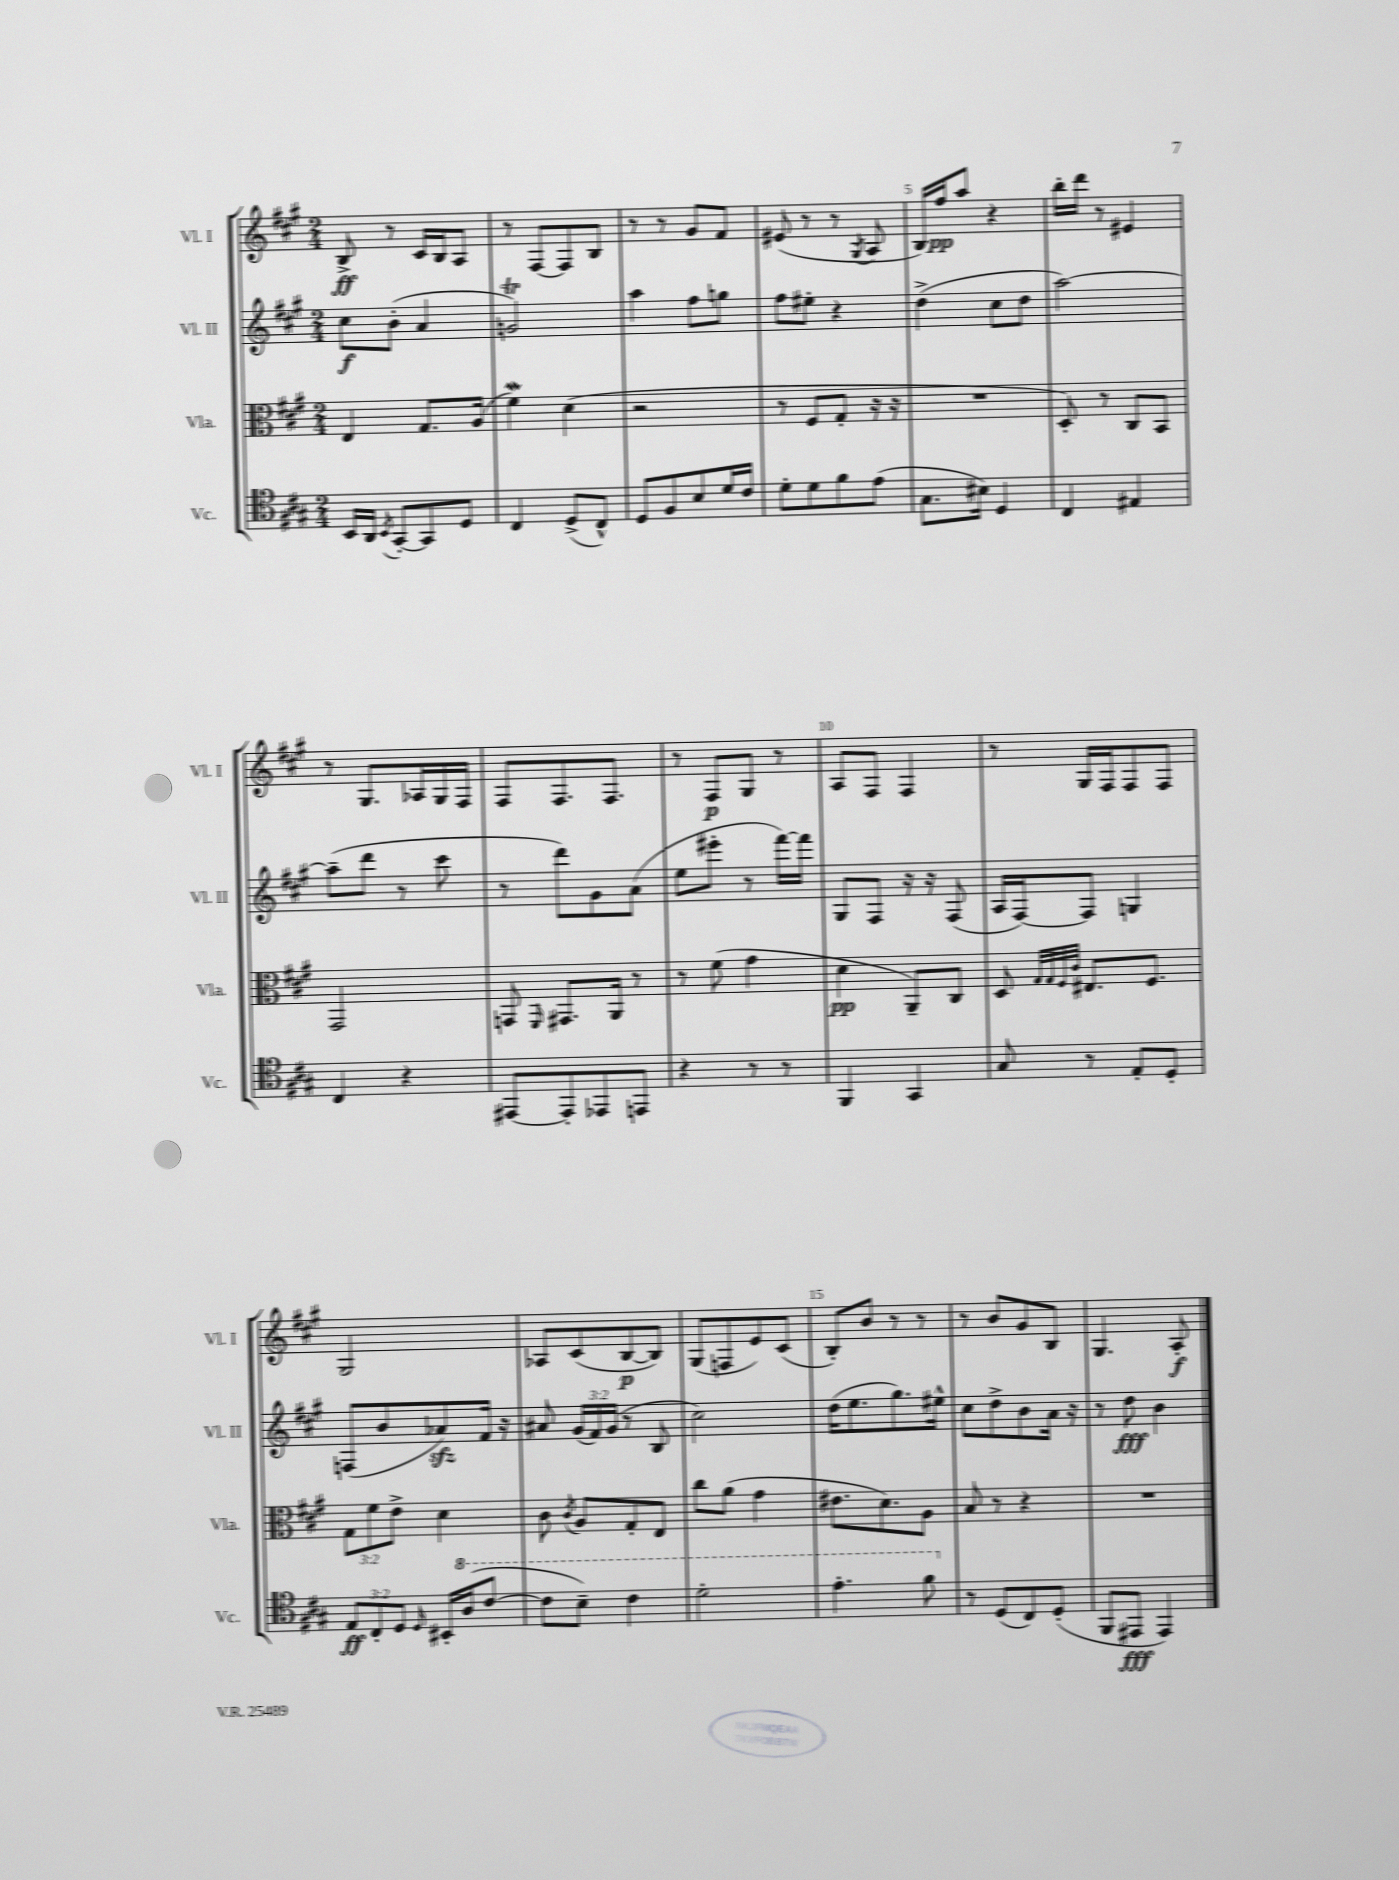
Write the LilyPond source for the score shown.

<<
\new StaffGroup <<
\new Staff = "s0" \with { instrumentName = "Vl. I" shortInstrumentName = "Vl. I" } {
    \clef treble \key a \major \numericTimeSignature \time 2/4
    \autoBeamOff b8->\ff r8 cis'16[ b16 a8] |
    r8 fis8[~ fis8 b8] |
    r8 r8 gis'8[ fis'8] |
    eis'8( r8 r8 \acciaccatura { gis8 } a8 |
    b16[) fis''16\pp a''8] r4 |
    b''16[-. d'''16] r8 eis'4 |
    r8 gis8.[ aes16 gis16 fis16] |
    fis8[ fis8. fis8.] |
    r8 fis8[\p gis8] r8 |
    a8[ fis8] fis4 |
    r8 gis16[ fis16 fis8 fis8] |
    gis2 |
    aes8[ cis'8( b8~\p b8]) |
    gis8[( f8 e'8) cis'8]( |
    b8[-.) b'8] r8 r8 |
    r8 b'8[ gis'8 b8] |
    gis4. a8-.\f \bar "|." |
}
\new Staff = "s1" \with { instrumentName = "Vl. II" shortInstrumentName = "Vl. II" } {
    \clef treble \key a \major \numericTimeSignature \time 2/4 \override Staff.TupletNumber.text = #tuplet-number::calc-fraction-text
    \autoBeamOff cis''8[\f b'8]-.( a'4 |
    g'2\trill) |
    a''4 fis''8[ g''8] |
    fis''8[ eis''8]-. r4 |
    d''4->( cis''8[ d''8] |
    a''2~) |
    a''8[--( d'''8] r8 cis'''8 |
    r8 d'''8[) gis'8 a'8]( |
    e''8[ eis'''8]-. r8 fis'''16[~) fis'''16] |
    gis8[ fis8] r16 r16 fis8( |
    a16[ fis16~) fis8] g4 |
    f8[( b'8 aes'8\sfz) fis'16] r16 |
    ais'8 \tuplet 3/2 { gis'16[( fis'16) gis'16]( } r8 b8 |
    cis''2) |
    d''16[( e''8. gis''8.) eis''16]-^ |
    cis''8[ d''8-> b'8 a'16] r16 |
    r8 d''8\fff b'4 \bar "|." |
}
\new Staff = "s2" \with { instrumentName = "Vla." shortInstrumentName = "Vla." } {
    \clef alto \key a \major \numericTimeSignature \time 2/4 \override Staff.TupletNumber.text = #tuplet-number::calc-fraction-text
    \autoBeamOff e4 gis8.[ a16]( |
    fis'4\mordent) d'4( |
    r2 |
    r8 fis8[ gis8]-. r16 r16 |
    R2 |
    d8-.) r8 cis8[ b,8] |
    gis,2 |
    g,8 \grace { fis,16 } gis,8.[ a,16] r8 |
    r8 fis'8( gis'4 |
    d'4\pp a,8[--) cis8] |
    d8 \grace { gis32[ gis32 fis32 cis'32] } eis8.[ fis8.] |
    \tuplet 3/2 { gis8[ fis'8 e'8]-> } d'4 |
    cis'8 \acciaccatura { cis'8 } a8[ gis8-. e8] |
    cis''8[ a'8]( gis'4 |
    eis'8.[ d'8.) a8] |
    b8 r8 r4 |
    R2 \bar "|." |
}
\new Staff = "s3" \with { instrumentName = "Vc." shortInstrumentName = "Vc." } {
    \clef tenor \key a \major \numericTimeSignature \time 2/4 \override Staff.TupletNumber.text = #tuplet-number::calc-fraction-text
    \autoBeamOff b,16[ a,16] \acciaccatura { b,8 } gis,8[~-. gis,8 d8] |
    cis4 d8[->( cis8]-^) |
    d8[ fis8 b8 d'16 cis'16] |
    d'8[-. d'8 fis'8 e'8]( |
    gis8.[ bis16]) d4 |
    cis4 eis4 |
    cis4 r4 |
    eis,8[~ eis,8-. ees,8 e,8] |
    r4 r8 r8 |
    fis,4 gis,4 |
    gis8 r8 e8[-. d8]-. |
    \tuplet 3/2 { e8[\ff cis8-. d8] } \grace { d16 } bis,16[-. \ottava #1 a'16( cis''8]~ |
    cis''8[ b'8]--) cis''4 |
    d''2-. |
    e''4.-. fis''8 \ottava #0 |
    r8 d8[( cis8) d8]-.( |
    fis,8[ eis,8]\fff eis,4) \bar "|." |
}
>>
>>
\layout { \context { \Score \override BarNumber.break-visibility = ##(#f #t #t) barNumberVisibility = #(every-nth-bar-number-visible 5) } }
